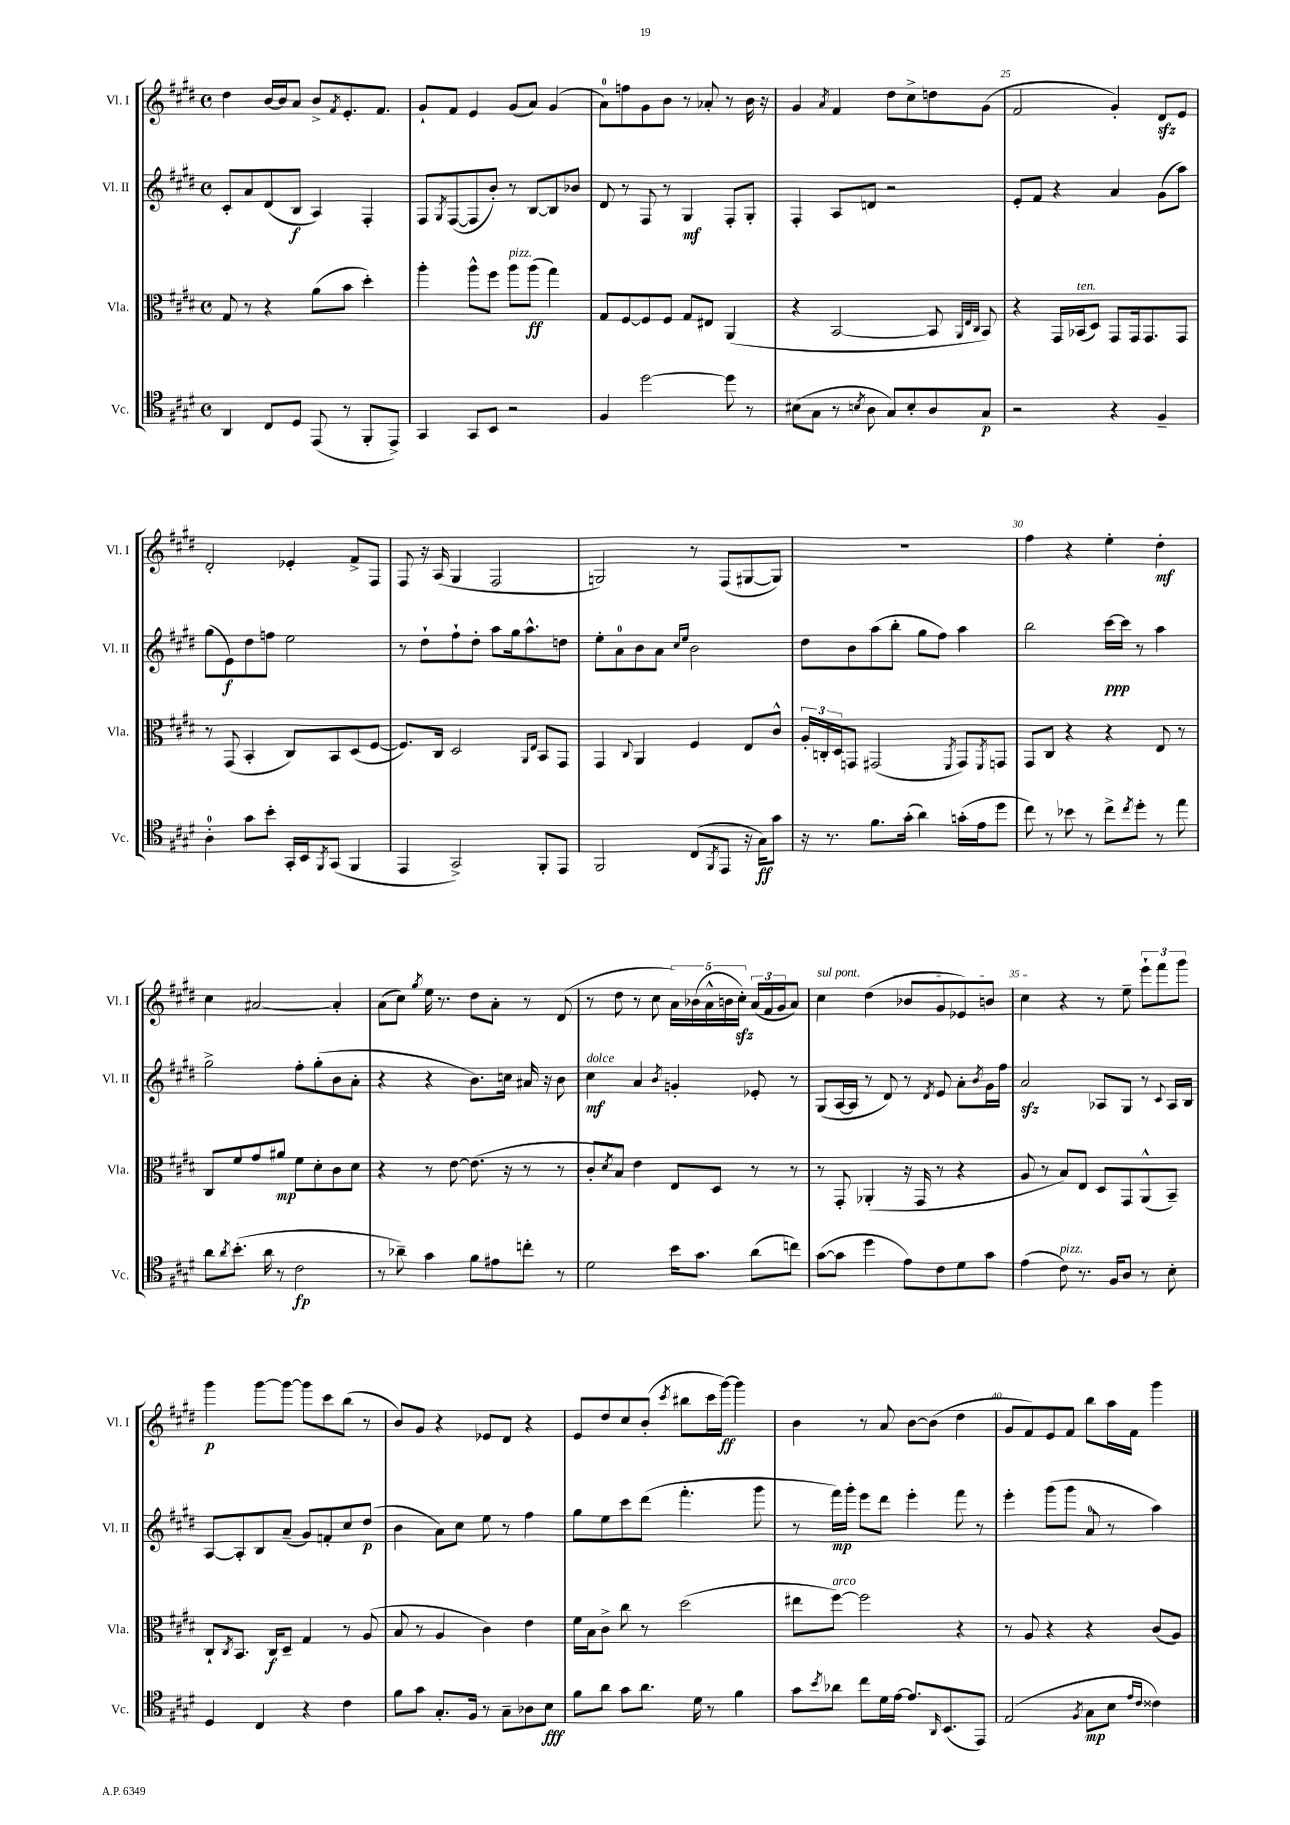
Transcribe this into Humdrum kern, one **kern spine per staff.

**kern	**kern	**kern	**kern
*staff4	*staff3	*staff2	*staff1
*clefC4	*clefC3	*clefG2	*clefG2
*k[f#c#g#d#]	*k[f#c#g#d#]	*k[f#c#g#d#]	*k[f#c#g#d#]
*M4/4	*M4/4	*M4/4	*M4/4
*met(c)	*met(c)	*met(c)	*met(c)
4AA/	8G#/	8c#'/L	4dd#\
.	8r	8a/	.
8C#/L	4r	(8d#/	[16b/LL
.	.	.	16b/]J
8D#/J	.	8B/J	8a/J
(8EE/	(8a\L	4A/)	8b^/L
.	.	.	8qf#/
8r	8b\J	.	8.e'/
8FF#'/L	4dd#'\)	4F#'/	.
.	.	.	8.f#/J
8EE^/J)	.	.	.
=	=	=	=
4GG#/	4aa'\	8F#/L	8g#`/L
.	.	8qG#/	.
.	.	([8F#/	8f#/J
8GG#/L	8aa^^\L	8F#/]	4e/
8BB/J	8ff#\J	8b'/J)	.
2r	8aa\L	8r	(8g#/L
.	(8aa\J	[8B/L	8a/J)
.	4gg#\)	8B/]	(4g#/
.	.	8b-/J	.
=	=	=	=
4F#/	8G#/L	8d#/	8a\L)
.	[8F#/	8r	8ff\
[2dd#\	8F#/]	8F#/	8g#\
.	8F#/J	8r	8b\J
.	8G#/L	4G#/	8r
.	8E#/J	.	8a-'/
8dd#\]	(4AA/	8F#'/L	8r
8r	.	8G#'/J	16b\
.	.	.	16r
=	=	=	=
(8B#\L	4r	4F#'/	4g#/
8G#\J	.	.	.
.	.	.	8qa/
8r	[2BB/	8A/L	4f#/
8qB/	.	.	.
8A\	.	8d/J	.
8G#/L)	.	2r	8dd#\L
8B'/	.	.	8cc#^\
8A/	8BB/]	.	8dd\
.	32qqAA/LLL	.	.
.	32qqE/	.	.
.	32qqC#/JJJ	.	.
8G#/J	8BB/)	.	(8g#\J
=	=	=	=
2r	4r	8e'/L	2f#/
.	.	8f#/J	.
.	16GG#/LL	4r	.
.	(16BB-/J	.	.
.	8D#/J)	.	.
4r	8GG#/L	4a/	4g#'/)
.	16GG#/k	.	.
.	8.GG#/	.	.
4F#~/	.	(8g#\L	8d#/L
.	8GG#/J	8aa\J)	8e/J
=	=	=	=
4A'\	8r	(8gg#\L	2d#'/
.	(8GG#/	8e\)	.
8g#\L	4BB'/	8dd#\	.
8b'\J	.	8ff\J	.
16GG#'/LL	8C#/L)	2ee\	4e-'/
16BB/J	.	.	.
8qFF#/	.	.	.
(8GG#/J	8BB/	.	.
4FF#/	(8D#/	.	8f#^/L
.	[8F#/J	.	8F#/J
=	=	=	=
4EE/	8.F#/]L)	8r	8F#/
.	.	8dd#`\L	16r
.	16C#/Jk	.	(16A/
2GG#^/)	2D#/	8ff#`\	4G#/
.	.	8dd#'\J	.
.	.	8aa\L	2F#/
.	.	16gg#\k	.
.	.	8.aa^^\	.
.	16qqAA/LL	.	.
.	16qqE/JJ	.	.
8FF#'/L	8BB/L	.	.
8EE/J	8GG#/J	8dd\J	.
=	=	=	=
2FF#/	4GG#/	8ee'\L	2G/)
.	.	8a\	.
.	8qqC#/	.	.
.	4AA/	8b\	.
.	.	8a\J	.
.	.	16qqcc#/LL	.
.	.	16qqee/JJ	.
(8C#/L	4F#/	2b\	8r
8qFF#/	.	.	.
8EE/J	.	.	(8F#/L
16r	8E/L	.	[8G#/
16G#\LK)	.	.	.
8g#\J	8c#^^/J	.	8G#/]J)
=	=	=	=
16r	24A'/LL	8dd#\L	1r
.	24C'/	.	.
8.r	.	.	.
.	24D#/J	.	.
.	8GG/J	8b\	.
8.f#\L	(2GG#/	(8aa\	.
.	.	8bb'\J	.
(16g#'\Jk	.	.	.
4a\)	.	8gg#\L	.
.	.	8ff#\J)	.
.	8qFF#/	.	.
(16g'\LL	8GG#/L)	4aa\	.
16e\J	.	.	.
.	8qFF#/	.	.
8dd#\J	8GG/J	.	.
=	=	=	=
8cc#\)	8GG#/L	2bb\	4ff#\
8r	8C#/J	.	.
8b-\	4r	.	4r
8r	.	.	.
8cc#^\L	4r	[16ccc#\LL	4ee'\
.	.	16ccc#\]JJ	.
8qcc#/	.	.	.
8dd#'\J	.	8r	.
8r	8E/	4aa\	4dd#'\
8ee\	8r	.	.
=	=	=	=
8a\L	8C#/L	2gg#^\	4cc#\
8qa/	.	.	.
(8.b'\J	8f#/	.	.
.	8g#/	.	[2a#/
16a\	.	.	.
8r	8a#/J	.	.
2c#\	8f#\L	8ff#'\L	.
.	8d#'\	(8gg#'\	.
.	8c#\	8b\	4a#'/]
.	8d#\J	8a'\J	.
=	=	=	=
8r	4r	4r	(8a\L
8a-~\)	.	.	8cc#\J)
.	.	.	8qgg#/
4g#\	8r	4r	16ee\
.	.	.	8.r
.	[8e\	.	.
8f#\L	(8.e\]	8.b\L)	8dd#\L
8e#\	.	.	8a'\J
.	16r	16cc\Jk	.
8cc'\J	8r	16a#/	8r
.	.	16r	.
8r	8r	8b\	(8d#/
=	=	=	=
2d#\	8c#'/L	4cc#\	8r
.	8qd#/	.	.
.	8B/J)	.	8dd#\
.	4e\	4a/	8r
.	.	.	8cc#\
.	.	8qb/	.
16b\LK	8E/L	4g'/	20a\LL)
.	.	.	(20b-\
8.g#\J	.	.	.
.	.	.	20a^^\
.	8D#/J	.	.
.	.	.	20b\
.	.	.	20cc#'\JJ)
(8a\L	8r	8e-'/	(24a/LL
.	.	.	24f#/
.	.	.	24g#/J
8cc\J)	8r	8r	8a/J)
=	=	=	=
([8g#\L	8r	(8G#/L	4cc#\
8g#\]J	8GG#'/	[16A/L	.
.	.	16A/]JJ	.
4dd#\	(4AA-'/	8r	(4dd#\
.	.	8d#/)	.
8e\L)	16r	8r	8b-/L
.	16GG#/	.	.
.	.	8qd#/	.
8c#\	8r	8e/	8g#/
8d#\	4r	8a'\L	8e-/)
.	.	8qb/	.
8g#\J	.	16g#\L	8b/J
.	.	16ff#\JJ	.
=	=	=	=
(4e\	8A/	2a/	4cc#\
.	8r	.	.
8c#\)	8B/L)	.	4r
8.r	8E/J	.	.
.	8D#/L	8A-/L	8r
16F#/LK	.	.	.
8A/J	8GG#/	8G#/J	8ee~\
8r	(8AA^^/	8r	12eee`\L
.	.	.	12fff#\
.	.	8qqc#/	.
8B'\	8BB~/J)	16A-/LL	.
.	.	.	12ggg#\J
.	.	16B/JJ	.
=	=	=	=
4D#/	8C#`/L	[8A/L	4ggg#\
.	8qC#/	.	.
.	8.BB/J	8A'/]	.
4C#/	.	8B/	[8ggg#\L
.	16C#/LK	.	.
.	8D#~/J	(8a~/J	8ggg#\_J
4r	4G#/	8g#/L)	8ggg#\]L
.	.	8f'/	8ccc#\
4c#\	8r	8cc#/	(8bb\J
.	(8A/	(8dd#/J	8r
=	=	=	=
8f#\L	8B/	4b\	8b/L)
8g#\J	8r	.	8g#/J
8.G#'/L	4A/	8a\L)	4r
.	.	8cc#\J	.
16F#/Jk	.	.	.
8r	4c#\)	8ee\	8e-/L
8G#~\L	.	8r	8d#/J
8A-\	4e\	4ff#\	4r
8B\J	.	.	.
=	=	=	=
8f#\L	16f#\LL	8gg#\L	8e/L
.	16B\J	.	.
8a\J	8c#^\J	8ee\	8dd#/
8g#\L	8cc#\	8ccc#\	8cc#/
8.a\J	8r	(8ddd#\J	(8b'/J
.	.	.	8qccc#/
.	(2dd#\	4.fff#'\	8bb#\L
16d#\	.	.	.
8r	.	.	16ccc#\L
.	.	.	[16ggg#\JJ)
4f#\	.	.	4ggg#\]
.	.	8ggg#\	.
=	=	=	=
8g#\L	8ee#\L	8r	4b\
8qb/	.	.	.
8a-\J	[8ff#\J)	16fff#\LL)	.
.	.	16ggg#'\JJ	.
8cc#\L	2ff#\]	8eee\L	8r
16d#\L	.	8ddd#\J	8a/
[16e\JJ	.	.	.
8.e/]L	.	4eee'\	[8b\L
.	.	.	(8b\]J
16qqAA/	.	.	.
(8.BB/	.	.	.
.	4r	8fff#\	4dd#\
8EE/J)	.	8r	.
=	=	=	=
(2E/	8r	4eee'\	8g#/L
.	8A/	.	8f#/)
.	4r	(8ggg#\L	8e/
.	.	8ggg#\J	8f#/J
8qF#/	.	.	.
8G#\L	4r	8a/	8bb\L
8B\J	.	8r	16aa\L
.	.	.	16f#\JJ
16qqe/LL	.	.	.
16qqc#/JJ	.	.	.
4c##\)	(8c#/L	4aa\)	4ggg#\
.	8A/J)	.	.
==	==	==	==
*-	*-	*-	*-
